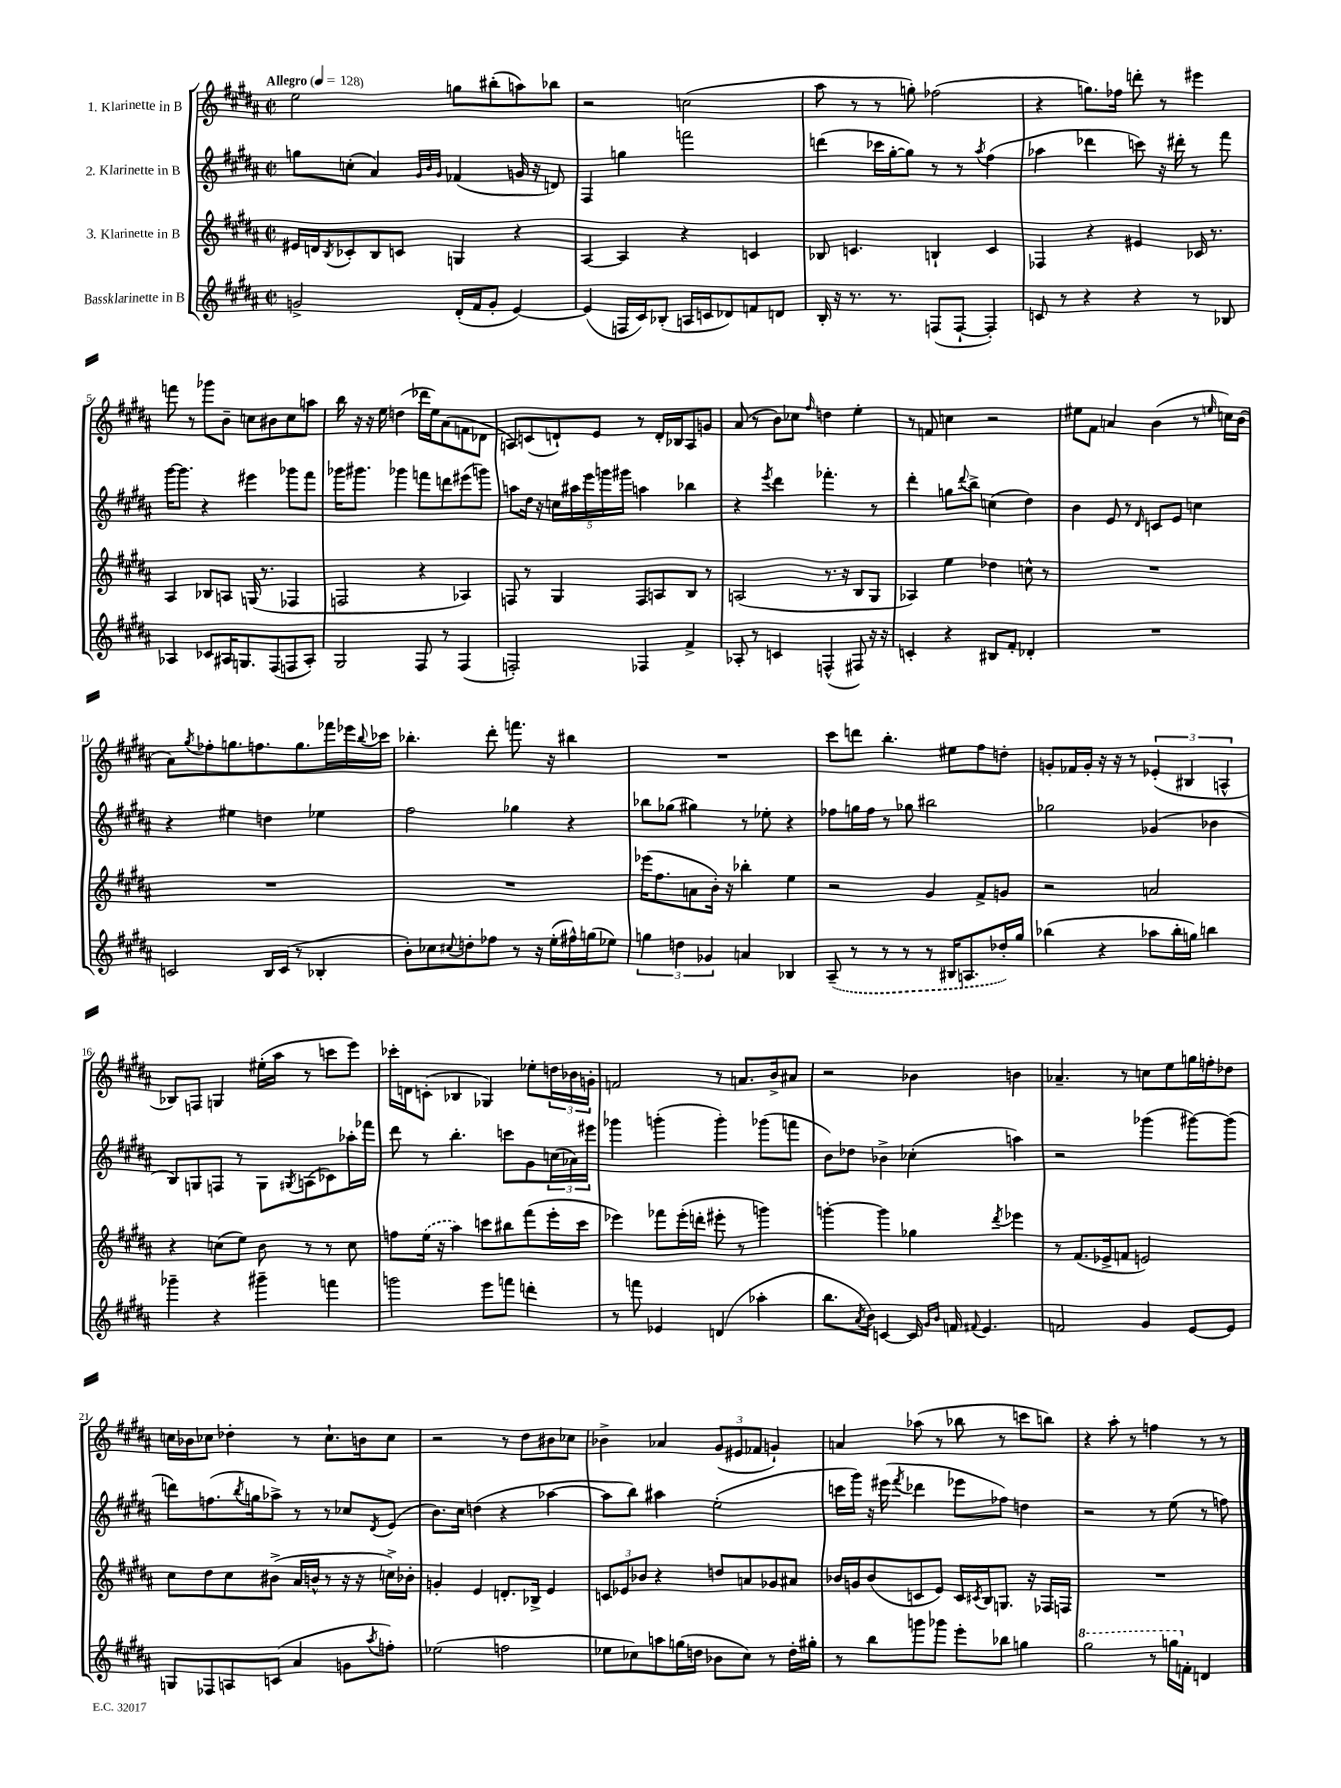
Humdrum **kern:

**kern	**kern	**kern	**kern
*part4	*part3	*part2	*part1
*staff4	*staff3	*staff2	*staff1
*I"Bassklarinette in B	*I"3. Klarinette in B	*I"2. Klarinette in B	*I"1. Klarinette in B
*clefG2	*clefG2	*clefG2	*clefG2
*k[f#c#g#d#a#]	*k[f#c#g#d#a#]	*k[f#c#g#d#a#]	*k[f#c#g#d#a#]
*M2/2	*M2/2	*M2/2	*M2/2
*met(c|)	*met(c|)	*met(c|)	*met(c|)
*MM128	*MM128	*MM128	*MM128
=1	=1	=1	=1
!	!	!	!LO:TX:a:B:t=Allegro
2gn^/	16e#X/LL	8ggn\L	2ee\
.	16dn/J	.	.
.	8qB/	.	.
.	8c-X'/	(8ccn'\J	.
.	8B/	4a#/)	.
.	8cn/J	.	.
.	.	32qqg#/LLL	.
.	.	32qqb/	.
.	.	32qqg#/JJJ	.
(16d#'/LL	4Gn/	(4f-X/	8ggn\L
16f#/J	.	.	.
8g'/J	.	.	(8bb#X'\
[4e/)	4r	16gn/	8aan\)
.	.	16r	.
.	.	8dn/)	8bb-X\J
=2	=2	=2	=2
(4e/]	[4A#/	4F#/	2r
16Fn/LL	4A#/]	4ggn\	.
16c#/J)	.	.	.
(8B-X'/J	.	.	.
16An/LL	4r	2fffn\	(2ccn\
16cn/J	.	.	.
8d-X/)	.	.	.
8fn/	4cn/	.	.
8dn/J	.	.	.
=3	=3	=3	=3
16B'/	8B-X/	(4dddn\	8aa#\
16r	.	.	.
8.r	4.cn/	.	8r
.	.	16ccc-X\LL	8r
8.r	.	[16gg#'\J	.
.	.	8gg#\J])	8ggn'\)
(8Fn/L	4Bn`/	8r	(2ff-X\
[8F`/J	.	8r	.
.	.	8qaa#/	.
4F'/])	4c/	(4ff#\	.
=4	=4	=4	=4
8cn/	4F-X/	4aa-X\	4r
8r	.	.	.
4r	4r	4ddd-X\	8.ggn\L)
.	.	.	16ff-X\Jk
4r	4e#X/	8cccn\)	8dddn'\
.	.	16r	8r
.	.	16ddd#X'\	.
8r	16c-X/	8r	4eee#X\
.	8.r	.	.
8B-X/	.	8fff#\	.
!!LO:LB:g=z
=5	=5	=5	=5
4A-X/	4A#/	[16ggg#\KL	8fffn\
.	.	8.ggg#\J]	.
.	.	.	8r
8c-X/L	8B-X/L	4r	8ggg-X\L
16A#X/K	8An/J	.	8b~\J
8.Gn/	.	.	.
.	(16Gn/	4eee#X\	8ccn\L
.	8.r	.	.
(8F#/	.	.	8b#X\
8Fn/	4F-X/	8ggg-X\L	8cc\
8A#'/J)	.	8fff#\J	8aan\J
=6	=6	=6	=6
2G#/	2Fn/	16ggg-X\KL	16bb\
.	.	8.ggg#X\J	16r
.	.	.	16r
.	.	.	16ee\
.	.	4ggg-X\	(4ddn\
8F#/	4r	8fffn\L	16ddd-X\LL
.	.	.	16ee\J)
8r	.	8dddn\	(8a#\
(4F#/	4A-X/)	(8eee#X\	8fn\
.	.	8gggn\J)	8d-X\J
=7	=7	=7	=7
2Fn'/)	8Fn/	8aan\L	8An/L)
.	8r	16dd#\Jk	(8cn/
.	.	16r	.
.	4G#/	20ccn\LL	8dn`/)
.	.	20aa#X\	.
.	.	20eee\	.
.	.	.	8e/J
.	.	20gggn\	.
.	.	20ggg#X\JJ	.
4F-X/	8F/L	4aan\	8r
.	8An/	.	16d'/LL
.	.	.	16B-X/J
4f#^/	8B/J	4bb-X\	8A/
.	8r	.	8gn/J
=8	=8	=8	=8
8A-X'/	(2An/	4r	(8a#/
8r	.	.	8r
.	.	8qeee/	.
4cn/	.	4ddd#\	8b\L)
.	.	.	8cc-X\J
.	.	.	16qqff#/
(4Fn^^/	8.r	4.fff-X'\	4ddn\
.	16r	.	.
8F#X/)	8B/L	.	4ee'\
16r	8G#/J	8r	.
16r	.	.	.
=9	=9	=9	=9
4cn'/	4A-X/)	4ddd#'\	8r
.	.	.	8fn/
4r	4ee\	8ggn\L	4ccn\
.	.	8qqddd#/	.
.	.	8bb^\J	.
8B#X/L	4dd-X\	(4ccn\	2r
8f#'/J	.	.	.
4d-X'/	8ccn^^\	4dd#\)	.
.	8r	.	.
=10	=10	=10	=10
1r	1r	4b\	8ee#X\L
.	.	.	8f#\J
.	.	8e/	4an/
.	.	8r	.
.	.	16qqd#/	.
.	.	8cn/L	(4b\
.	.	8e/J	.
.	.	4ccn\	8r
.	.	.	16qqeen/
.	.	.	16ccn\LL)
.	.	.	(16b\JJ
!!LO:LB:g=z
=11	=11	=11	=11
2cn/	1r	4r	8a#\L)
.	.	.	8qgg#/
.	.	.	8ff-X'\
.	.	4ee#X\	8.ggn\
.	.	.	8.ffn\
16B/LL	.	4ddn\	.
(16c/JJ	.	.	.
8r	.	.	8.gg\
4B-X'/	.	4ee-X\	.
.	.	.	16fff-X\L
.	.	.	16eee-X\
.	.	.	8qqbb/
.	.	.	16ccc-X\JJ
=12	=12	=12	=12
8b'\L)	1r	2ff#\	4.bb-X'\
8cc-X\	.	.	.
8qqcc#X/	.	.	.
8ddn'\	.	.	.
8ff-X\J	.	.	8ddd#'\
8r	.	4gg-X\	8.fffn\
16r	.	.	.
(16ee'\LL	.	.	16r
16ff#X^^\)	.	4r	4bb#X\
(16ggn\J	.	.	.
8ee-X\J)	.	.	.
=13	=13	=13	=13
6ggn\	(16eee-X\KL	8bb-X\L	1r
.	8.ff#\	.	.
.	.	(8gg-X\J	.
6ddn\	.	.	.
.	8an\	4gg#X\)	.
6g-X/	.	.	.
.	16b'\Jk)	.	.
.	16r	.	.
4an/	4bb-X'\	8r	.
.	.	8ee-X'\	.
4B-X/	4ee\	4r	.
=14	=14	=14	=14
(8A#~/	2r	8ff-X\L	8ccc#\L
8r	.	16ggn\L	8dddn\J
.	.	16ff-\JJ	.
8r	.	8r	4.bb'\
8r	.	8gg-X\	.
8r	4g#/	2bb#X\	.
16B#X/KL	.	.	8ee#X\L
8.An/	.	.	.
.	8f#^/L	.	8ff#\
16dd-X'/L)	8gn/J	.	8ddn'\J
16gg#/JJ	.	.	.
=15	=15	=15	=15
(4bb-X\	2r	2gg-X\	8gn'/L
.	.	.	16f-X/L
.	.	.	16g'/JJ
4r	.	.	16r
.	.	.	16r
.	.	.	8r
8aa-X\L	2an/	(4g-X/	(6e-X'/
16bb-'\L	.	.	.
.	.	.	6B#X/
16ggn\JJ)	.	.	.
4bbn\	.	4b-X\	.
.	.	.	6An^^/
!!LO:LB:g=z
=16	=16	=16	=16
4ggg-X~\	4r	8B/L)	8B-X/L)
.	.	8Gn/	8Fn/J
4r	(8ccn\L	8Fn/J	4Gn/
.	8ee\J)	8r	.
4ggg#X~\	8b\	8G\L	(16ee#X'\LL
.	.	.	16aa#\JJ
.	.	8qG#X/	.
.	8r	(8An\	8r
4fffn\	8r	8c-X\)	8cccn\L
.	8cc\	16aa-X'\L	8eee\J)
.	.	16fff-X\JJ	.
=17	=17	=17	=17
2gggn\	8ffn\L	8ddd#\	16ccc-X'\LL
.	.	.	16dn\J
.	(16ee\Jk	8r	(8cn'\J
.	16r	.	.
.	4aa#\)	4.bb'\	4B-X/
8eee\L	8cccn\L	.	4G-X/)
8fffn\J	8bb#X\	8cccn\L	.
4dddn'\	(8fff#\	8g#\	8ee-X'\L
.	16eee'\L	(24ccn\L	24ddn\L
.	.	24a-X\)	24b-X\
.	16ccc\JJ	.	.
.	.	24eee#X\JJ	24gn'\JJ
=18	=18	=18	=18
8r	4eee-X\)	4ggg-X\	2fn/
8fffn\	.	.	.
4e-X/	8fff-X\L	(4gggn'\	.
.	(16eee-'\L	.	.
.	16dddn'\JJ	.	.
(4dn/	8eee#X'\	4ggg'\)	8r
.	8r	.	8.an/L
4aa-X'\	4gggn\)	(8ggg-X\L	.
.	.	.	16b^/k
.	.	8fffn\J	8a#X/J
=19	=19	=19	=19
8.bb\L	[4gggn'\	8b\L)	2r
.	.	8dd-X\J	.
8qa#/	.	.	.
16b\Jk)	.	.	.
[4cn/	4ggg\]	4b-X^\	.
16c/]	4gg-X\	(4cc-X'\	4b-X\
16qqg#/LL	.	.	.
16qqb/JJ	.	.	.
16fn/	.	.	.
8qqf#X/	.	.	.
4.e/	.	.	.
.	8qddd#/	.	.
.	4eee-X\	4aan\)	4bn\
=20	=20	=20	=20
2fn/	8r	2r	4.a-X~/
.	(8.f#/L	.	.
.	16e-X^/k	.	.
.	8fn/J	.	8r
4g#/	2en/)	(4ggg-X\	8ccn\L
.	.	.	8ee\
[8e/L	.	[8ggg#X\L)	16ggn\L
.	.	.	16ffn'\J
8e/J]	.	(8ggg#\J]	8dd-X\J
!!LO:LB:g=z
=21	=21	=21	=21
8Gn/L	8cc#\L	8dddn\L)	16ccn\LL
.	.	.	16b-X\J
8F-X/	8dd#\	(8.ffn\	8cc-X\J
8An/	8cc#\	.	4dd-X'\
.	.	8qbb/	.
.	.	16ggn\k	.
(8cn/J	(8b#X^\J	8aa-X^\J)	.
4a#/	16a#/LL	8r	8r
.	16bn^^/JJ	.	.
.	8r	8r	8.cc-`\L
8gn\L	16r	8cc-X/L	.
.	16r	.	16bn\k
8qaa#/	.	8qd#/	.
8ffn'\J)	16ccn^\LL)	(8e/J	8cc-\J
.	16b-X'\JJ	.	.
=22	=22	=22	=22
(2ee-X\	4gn'/	8.b\L)	2r
.	.	16cc#\Jk	.
.	4e/	(4ddn\	.
2ffn\	8.dn'/L	4r	8r
.	.	.	8dd#\L
.	16B-X^/Jk	.	.
.	4e/	[4aa-X\	8b#X\
.	.	.	8cc-X\J
=23	=23	=23	=23
8ee-X\L	12cn/L	8aa-\L]	4b-X^\
.	12e-X/	.	.
8cc-X\)	.	8bb\J)	.
.	12b-X/J	.	.
8aan\	4r	4aa#X\	4a-X/
(16ggn\L	.	.	.
16ddn\JJ	.	.	.
8b-X\L	8ddn/L	(2ee'\	(12g#/L
.	.	.	12e#X/
8cc-\J)	8an/	.	.
.	.	.	12f-X/J
8r	8g-X/	.	4gn`/)
16dd'\LL	8a#X/J	.	.
16gg#X'\JJ	.	.	.
=24	=24	=24	=24
8r	16b-X/LL	16cccn\LL	4an/
.	16gn/J	16ggg#\JJ)	.
8bb\L	(8b-/	16r	.
.	.	(16eee#X\	.
.	.	8qfff#/	.
8gggn\	8cn/	4ddd-X\	(8aa-X\
8ggg-X\J	8e/J)	.	8r
8eee'\L	16c/LL	8eee-X\L	8bb-X\
.	8qc#X/	.	.
.	16B/J	.	.
8bb-X\J	8.Gn/J	8ff-X\J)	8r
4ggn\	.	4ddn\	8cccn\L
.	16r	.	.
.	16F-X/LL	.	8bbn\J)
.	16Fn/JJ	.	.
=25	=25	=25	=25
*8va	*	*	*
2ggg#\	1r	2r	4r
.	.	.	8aa#'\
.	.	.	8r
8r	.	8r	4ffn\
16gggn\LL	.	(8ee\	.
*X8va	*	*	*
16fn'\JJ	.	.	.
4dn/	.	8r	8r
.	.	8ffn\)	8r
==	==	==	==
*-	*-	*-	*-
